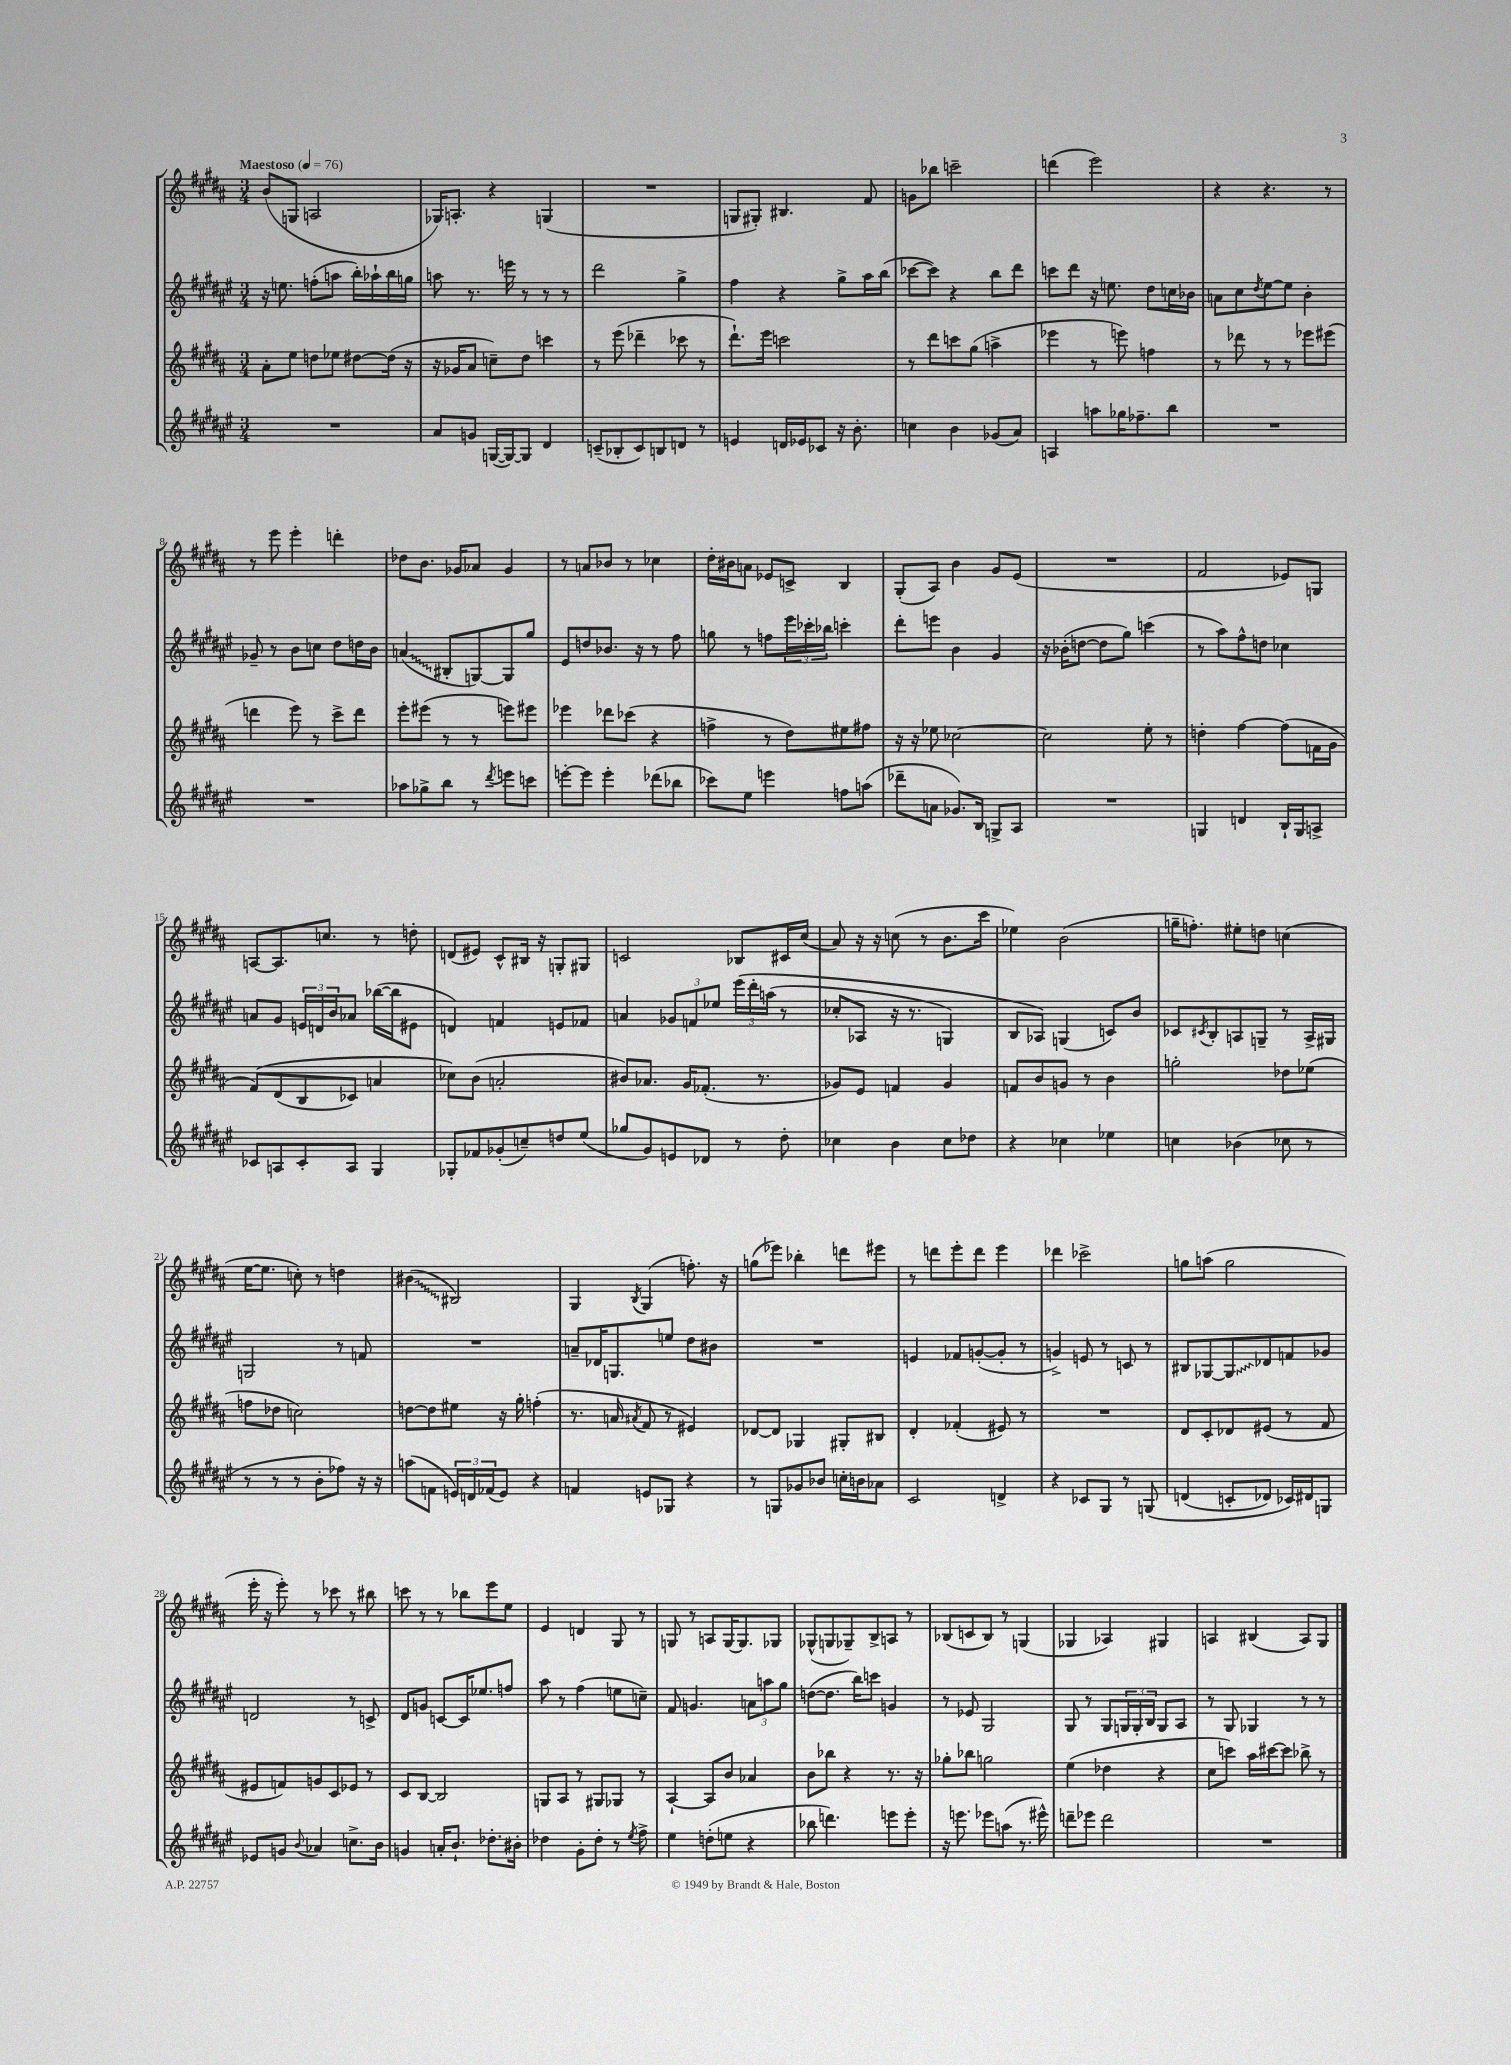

**kern	**kern	**kern	**kern
*staff4	*staff3	*staff2	*staff1
*clefG2	*clefG2	*clefG2	*clefG2
*k[f#c#g#d#a#e#]	*k[f#c#g#d#a#]	*k[f#c#g#d#a#e#]	*k[f#c#g#d#a#]
*M3/4	*M3/4	*M3/4	*M3/4
*MM76	*MM76	*MM76	*MM76
2.r	8a#'	16r	(8b
.	.	8.ee	.
.	8ee	.	8G
.	8dd	(8ff'	2A
.	8ee-	8aa	.
.	[8dd#	16bb')	.
.	.	16aa-`	.
.	(16dd#]	16bb	.
.	16r	16gg	.
=	=	=	=
8a#	16r	8aa	16G-)
.	16g-	.	8.A'
8g	8a#	8.r	.
([16G	8cc~)	.	4r
16G_)	.	16eee	.
8G]	8dd#	8r	.
4d#	4ccc	8r	(4G
.	.	8r	.
=	=	=	=
(8c~	8r	2ddd#	2.r
8B-'	(8eee	.	.
8c)	4ddd-~	.	.
8B	.	.	.
8d	8ccc-	4gg#^	.
8r	8r	.	.
=	=	=	=
4e	8.ddd#`)	4ff#	8G
.	.	.	8G#')
.	16eee	.	.
16d	2ccc	4r	4.B#
16e-	.	.	.
8c-	.	.	.
16r	.	8gg#^	.
8.b'	.	.	.
.	.	16aa#	8f#
.	.	(16bb	.
=	=	=	=
4cc	8r	[8ccc-	8g
.	8ddd#	8ccc-])	8bb-
4b	8ccc	4r	2ccc~
.	(8gg#	.	.
(8g-	4aa^	8bb	.
8a#)	.	8ddd#	.
=	=	=	=
4A	4eee-	8ccc	(4ddd
.	.	8ddd#	.
8aa	8r	16r	2eee)
.	.	8.ee	.
16gg-	8eee)	.	.
8.ff-~	.	.	.
.	4ff	8dd#	.
8bb	.	16cc	.
.	.	16b-	.
=	=	=	=
2.r	8r	8a	4r
.	8ddd-	8cc#	.
.	.	8qdd#	.
.	8r	[8ee#	4.r
.	8r	8ee#]	.
.	8eee-	4b'	.
.	(8eee#	.	8r
=	=	=	=
2.r	4ddd	8g-~	8r
.	.	8r	8eee
.	8eee)	8b	4eee'
.	8r	8cc	.
.	8ccc#^	8dd#	4ddd'
.	8ddd	16dd	.
.	.	16b	.
=	=	=	=
8aa-	8eee'	(4a	8dd-
8gg-^	(8eee#	.	8.b
8bb	8r	8B#'	.
.	.	.	16g-
8r	8r	[8G)	8a-
8qddd#	.	.	.
8eee	8eee)	8G]	4g-
8ccc	8eee#	8gg#	.
=	=	=	=
[8eee'	4eee-	8e#	8r
8eee]	.	8dd	8a
4eee'	8ddd-	8.b-	8b-
.	(8ccc-	.	8r
.	.	16r	.
(8ddd-	4r	8r	4cc-
8bb-	.	8ff#	.
=	=	=	=
8ccc-)	4ff^	8gg	16dd#'
.	.	.	16b#
8ee#	.	8r	8a
4eee	8r	8ff	8e-
.	8dd#)	24eee#	8c^
.	.	24ccc-'	.
.	.	24bb-	.
8ff	8ee#	4ccc'	4B
(8aa	8ff#	.	.
=	=	=	=
8ddd-~	16r	8ddd#'	(8G#'
.	16r	.	.
8a	8ee-	8eee	8A#)
8.g-)	[2cc-	4b	4b
16B	.	.	.
8G^	.	4g#	8g#
8A#	.	.	(8e
=	=	=	=
2.r	2cc-]	16r	2.r
.	.	(16b-'	.
.	.	[8dd	.
.	.	8dd]	.
.	.	8gg#)	.
.	8ee'	(4ccc	.
.	8r	.	.
=	=	=	=
4G	4dd'	8r	2f#
.	.	8aa#)	.
4d	[4ff#	8ff#^^	.
.	.	8dd	.
16B`	(8ff#]	4cc-	8e-)
16G	.	.	.
8A^	16f	.	8G
.	16g#	.	.
=	=	=	=
8c-	&(8f#)	8a	[8A
8A	(8d#	8g#	8.A]
8c-'	8B	24e	.
.	.	24d	.
.	.	.	8.cc
.	.	24b	.
8A	8c-)	8a-	.
4G#	4a	([16bb-	8r
.	.	16bb-]	.
.	.	8e#	8dd'
=	=	=	=
8G-'	8cc-&)	4d)	(8d
8f-	(8b	.	8e#)
(8g-'	2a'	4f	8c#^^
8cc~)	.	.	16B#
.	.	.	16r
8dd	.	8e	8G'
(8ee#	.	8f-	8G#
=	=	=	=
8gg-	8b#)	4a	2c
8g#)	8.a-	.	.
8e	.	12g-	.
.	16g#	.	.
.	.	12f	.
8d-	(8.f-'	.	.
.	.	12ee-	.
8r	.	&(24eee#	8B-
.	.	24ddd#'	.
.	8.r	.	.
.	.	(24aa	.
8dd#'	.	8r	16c#
.	.	.	(16cc#
=	=	=	=
4cc-	8g-)	8cc-'	8a#)
.	8e	8A-	16r
.	.	.	16r
4b	4f	16r	(8cc
.	.	8.r	.
.	.	.	8r
8cc-	4g-	4G)	8.b
8dd-	.	.	.
.	.	.	16ccc#
=	=	=	=
4r	8f	8B	4ee-)
.	8b	8A-&)	.
4cc-	8g	(4G	(2b
.	8r	.	.
4ee-	4b	8c)	.
.	.	8b	.
=	=	=	=
4cc	2gg'	8c-	16gg~
.	.	.	8.ff')
.	.	8qc#	.
.	.	8B'	.
(4b-	.	8A	8ee#'
.	.	8G~	8dd
8cc-	8dd-	8r	(4cc
8r	(8ee-	16A^	.
.	.	16G#	.
=	=	=	=
8r	8ff	2G	[16ee
.	.	.	8.ee]
8r	8dd-	.	.
8r	2cc)	.	8cc')
8b'	.	.	8r
8ff-)	.	8r	4dd
16r	.	8f	.
16r	.	.	.
=	=	=	=
(8aa	[8dd	2.r	(4b#
8f	8dd]	.	.
24e)	8ee#	.	2B#)
24d	.	.	.
(24f-	.	.	.
8e)	16r	.	.
.	16gg#'	.	.
4r	(4ff'	.	.
=	=	=	=
4f	8.r	8a~	4G#
.	.	16d-	.
.	16a	8.G	.
.	8qa#	.	8qB
8e	8f#	.	(4G#
8G-	8r	8ee	.
4r	4e#)	8dd#	8.ff')
.	.	8b#	.
.	.	.	16r
=	=	=	=
8r	[8d-	2.r	(8gg
8G	8d-]	.	8eee-)
8g-	4G-	.	4bb-'
8b-	.	.	.
16cc'	8G#'	.	8ddd
16b	.	.	.
8a-	8B#	.	8eee#
=	=	=	=
2c#	4d#'	4e	8r
.	.	.	8ddd
.	(4f-'	8f-	8eee'
.	.	([8g'	8ddd
4d^	8e#)	8g']	4eee
.	8r	8r	.
=	=	=	=
4r	2.r	4g^)	4ddd-
8c-	.	8e	2ccc-^
8G#	.	8r	.
8r	.	8c	.
&(8G	.	8r	.
=	=	=	=
(4d	8d#	8B#	8gg
.	8c#'	[8G-	(8aa
8c'	8d-	8G-]	2gg
8d-)	(8e#	8d-	.
16c-&)	8r	8f	.
16d#	.	.	.
8G	8f#	8g-	.
=	=	=	=
8e-	8e#	2d	16eee'
.	.	.	16r
8g	8f)	.	8eee')
8qqb	.	.	.
4a-	8g	.	8r
.	8c#	.	8ccc-
8.cc^	8e-	8r	8r
.	8r	8c^	8bb#
16b	.	.	.
=	=	=	=
4g	8c#	8d#	8ccc
.	[8B	8g	8r
16a'	2B]	[8c	8r
8.b`	.	.	.
.	.	16c]	8bb-
.	.	8.ee-	.
8.dd-'	.	.	8eee
.	.	8ff	8ee
16b#'	.	.	.
=	=	=	=
4dd-	8G	8aa#	4e
.	8A#	8r	.
8g#'	8r	(4ff#	4d
8dd-'	8G#	.	.
8r	8G-	8ee	8G#
8qee#	.	.	.
8ff#^	8r	8cc~)	8r
=	=	=	=
4ee#	[4A#`	8f#	8G
.	.	4.g	8r
(8dd'	8A#]	.	8A
8ee	8b	.	[16G
.	.	.	8.G]
4r	4a-	12a	.
.	.	12aa	.
.	.	.	8G-
.	.	12gg#	.
=	=	=	=
8bb-	8b	([8dd	(8G-^^
4.ddd)	8bb-	8.dd]	8G
.	4r	.	8G-~)
.	.	16bb)	.
.	.	8ccc	8B^
8eee	8.r	4g	8A
8eee'	.	.	8r
.	16r	.	.
=	=	=	=
16r	8gg-'	8r	(8B-
8.eee	.	.	.
.	8bb-	8e-	8c
8eee-	2gg	2G#	8B-)
(8aa	.	.	8r
8.r	.	.	(4G
16eee#^^)	.	.	.
=	=	=	=
8ddd~	(4ee	8G#	4G-
8eee-	.	8r	.
2ddd	4dd-	8G#	4A-)
.	.	24G	.
.	.	24G'	.
.	.	24B	.
.	4r	8G	4G#
.	.	8A#	.
=	=	=	=
2.r	8cc#	8r	4A
.	8ccc)	8G#	.
.	16aa#	4G-	(4B#
.	[16ccc#	.	.
.	8ccc#]	.	.
.	8bb-^	8r	8A)
.	8r	8r	8G#
==	==	==	==
*-	*-	*-	*-
